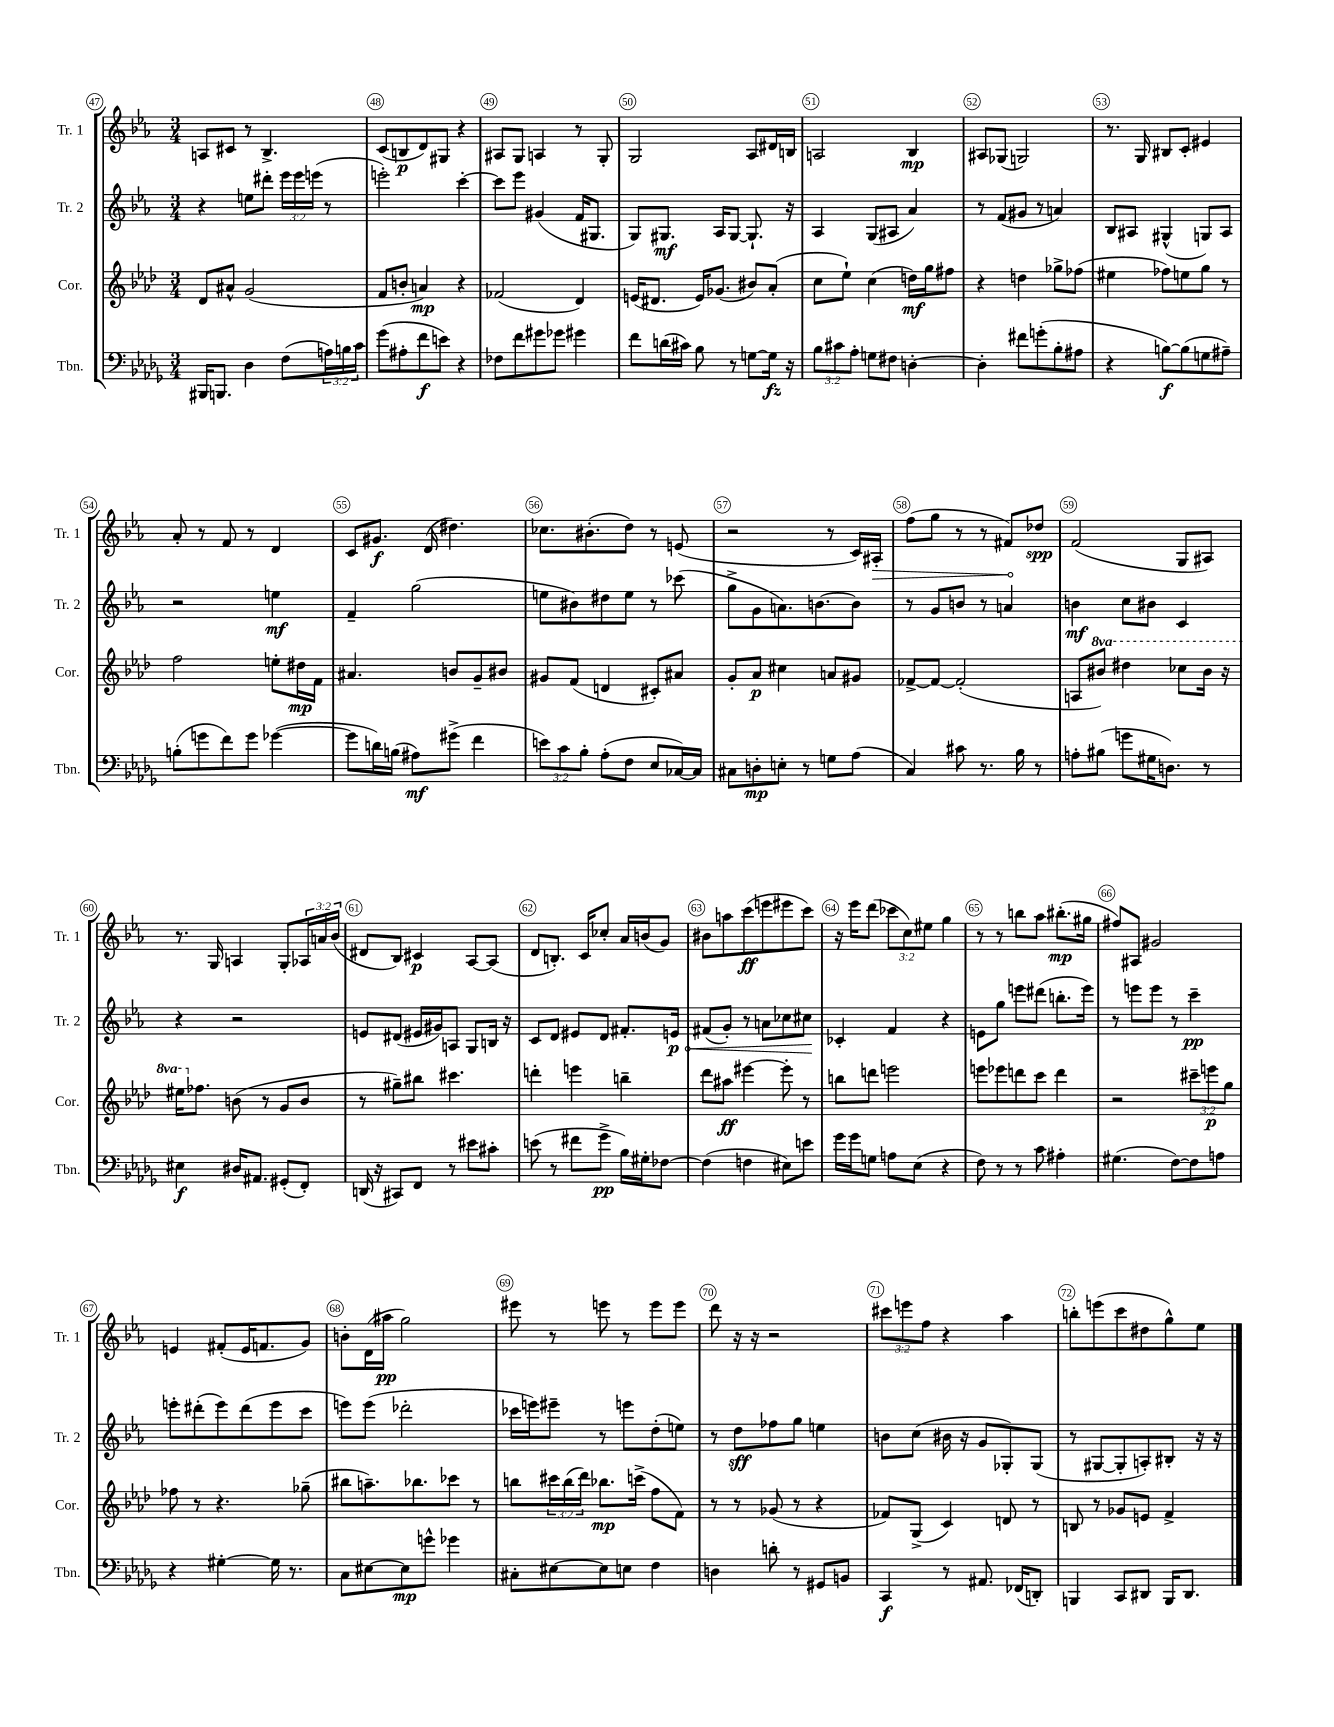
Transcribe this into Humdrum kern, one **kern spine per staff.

**kern	**kern	**kern	**kern
*staff4	*staff3	*staff2	*staff1
*clefF4	*clefG2	*clefG2	*clefG2
*k[b-e-a-d-g-]	*k[b-e-a-d-]	*k[b-e-a-]	*k[b-e-a-]
*M3/4	*M3/4	*M3/4	*M3/4
16BBB#	8d-	4r	8A
8.BBB	.	.	.
.	8a#^^	.	8c#
4D-	(2g	8ee	8r
.	.	8ddd#'	4.B-^
(8F	.	24eee-	.
.	.	24eee-	.
.	.	(24eee	.
24A)	.	8r	.
24B	.	.	.
24c	.	.	.
=	=	=	=
(8g-	8f	2eee')	(8c
8A#'	8b'	.	8B
8f	4a)	.	8d)
8e)	.	.	8G#
4r	4r	[4ccc'	4r
=	=	=	=
8F-	(2f-	8ccc]	8A#
8f	.	8eee-	8G
8g#	.	(4g#	4A
8g-	.	.	.
4g#	4d-)	16f	8r
.	.	8.G#	.
.	.	.	8G'
=	=	=	=
8f	(16e	8G)	2G
.	8.d#	.	.
(16d	.	8.G#	.
16c#)	.	.	.
8B-	16e)	.	.
.	(8.g-	16A-	.
8r	.	[8G#	.
[8G	8b#)	8.G#`]	8A-
16G]	(8a-'	.	16d#
16r	.	16r	16B
=	=	=	=
12B-	8cc	4A-	2A
12c#	.	.	.
.	8ee-`)	.	.
12A-'	.	.	.
8G	(4cc	(8G	.
8F#	.	8A#	.
[4D'	16dd)	4a-)	4B-
.	16gg	.	.
.	8ff#	.	.
=	=	=	=
4D']	4r	8r	8A#
.	.	(8f	(8G-
8f#	4dd	8g#	2G)
(8g'	.	8r	.
8B-'	8gg-^	4a)	.
8A#	(8ff-	.	.
=	=	=	=
4r	4ee#	8B-	8.r
.	.	8A#	.
.	.	.	16G
[8B)	8ff-)	(4G#^^	8B#
(8B]	8ee	.	8c'
8G	8gg	8G)	4e#
8A#~)	8r	8A#	.
=	=	=	=
(8B'	2ff	2r	8a-'
8g	.	.	8r
8f)	.	.	8f
8g	.	.	8r
([4g-	8ee'	4ee	4d
.	16dd#	.	.
.	16f	.	.
=	=	=	=
8g-]	4.a#	4f~	8c
16d)	.	.	8.g#
(16B	.	.	.
8A#)	.	(2gg	.
.	.	.	(16d
(8g#^	8b	.	4.dd#)
4f	8g~	.	.
.	8b#	.	.
=	=	=	=
12e)	8g#	8ee	8.cc-
12c	.	.	.
.	(8f	8b#)	.
12B-'	.	.	.
.	.	.	(8.b#'
(8A-'	4d	8dd#	.
8F	.	8ee	8dd)
8E-	8c#')	8r	8r
[16C-)	8a#	(8ccc-	(8e
16C-]	.	.	.
=	=	=	=
8C#	8g'	8gg^	2r
8D'	8a-	8g	.
8E'	4cc#	8.a)	.
8r	.	.	.
.	.	[8.b	.
8G	8a	.	8r
(8A-	8g#	8b]	16c)
.	.	.	16A#'
=	=	=	=
4C)	[8f-^	8r	(8ff
.	8f-_	8g	8gg
8c#	(2f-']	8b	8r
8.r	.	8r	8r
.	.	4a	8f#)
16B-	.	.	.
8r	.	.	8dd-
=	=	=	=
8A'	8A	4b	(2f
(8B#	8bb#)	.	.
8g	4ddd#	8cc	.
16G#	.	8b#	.
8.D)	.	.	.
.	8ccc-	4c	8G
8r	16bb#	.	8A#)
.	16r	.	.
=	=	=	=
4E#	16eee#	4r	8.r
.	8.ff-	.	.
.	.	.	16G
16D#	(8b	2r	4A
8.AA#	.	.	.
.	8r	.	.
(8GG#'	8g	.	8G'
8FF')	8b	.	24A-
.	.	.	24a
.	.	.	(24b-
=	=	=	=
(16DD	8r	8e	8d#
16r	.	.	.
8CC#)	8gg#~)	(8d#	8B-)
8FF	8bb#	16e#	4c#
.	.	16g#)	.
8r	4.ccc#	8A	.
8e#	.	8G	[8A-
8c#'	.	16B	(8A-]
.	.	16r	.
=	=	=	=
(8e	4ddd'	8c	8d
8r	.	8d	8.B')
8f#	4eee	8e#	.
.	.	.	16c
8g-^	.	8d	8cc-'
16B-)	4bb~	8.f#'	16a-
16G#'	.	.	(16b
[8F-	.	.	8g)
.	.	16e	.
=	=	=	=
(4F-]	8ddd-	(8f#	8b#
.	8aa#	8g')	8aa
4F	[4eee#	8r	(8ccc
.	.	8a	8eee
8E#)	8eee#']	8cc-	8eee#
8e	8r	8cc#	8ccc)
=	=	=	=
16g-	8bb	4c-'	16r
16g-	.	.	16eee-
8G	8ddd	.	(8ddd
8A	2eee	4f	12ccc-
.	.	.	12cc)
(8E-	.	.	.
.	.	.	12ee#
4r	.	4r	4gg
=	=	=	=
8F)	8eee	8e	8r
8r	8eee-	8gg	8r
8r	8ddd	8eee	8bb
8c	8ccc	(8ddd#	8aa-
4A#'	4ddd	8.bb'	(8.bb#'
.	.	16eee)	16gg#
=	=	=	=
(4.G#	2r	8r	8ff#)
.	.	8eee	8A#
.	.	8eee	2g#
[8F)	.	8r	.
8F]	12ccc#~	4ccc~	.
.	12eee	.	.
8A	.	.	.
.	12gg	.	.
=	=	=	=
4r	8ff-	8eee'	4e
.	8r	(8ddd#'	.
[4G#'	4.r	8eee)	(8f#'
.	.	(8ddd#	16e
.	.	.	8.f
16G#]	.	8eee	.
8.r	.	.	.
.	(8gg-~	8ccc	8g)
=	=	=	=
8C	8bb#	8eee)	8b'
[8E#	8.aa~)	(8eee	(16d
.	.	.	16aa#
8E#]	.	2ddd-'	2gg)
.	8.bb-	.	.
8g^^	.	.	.
4g-	8ccc-	.	.
.	8r	.	.
=	=	=	=
8C#'	8bb	16ccc-	8eee#
.	.	16eee)	.
[8E#	24ccc#	8eee#~	8r
.	(24bb	.	.
.	24ddd-)	.	.
8E#]	8.bb-	8r	8eee
8E	.	8eee	8r
.	(16ccc^	.	.
4F	8ff	(8dd'	8eee
.	8f)	8ee)	8eee
=	=	=	=
4D	8r	8r	8ddd
.	8r	8dd	16r
.	.	.	16r
8d'	(8g-	8ff-	2r
8r	8r	8gg	.
8GG#	4r	4ee	.
8BB	.	.	.
=	=	=	=
4CC	8f-)	8b	12ccc#
.	.	.	12eee
.	(8G^	(8cc	.
.	.	.	12ff
8r	4c)	16b#	4r
.	.	16r	.
8.AA#	.	8g	.
.	8d	8G-')	4aa-
(16FF-	.	.	.
8DD')	8r	(8G-	.
=	=	=	=
4BBB	8B	8r	8bb'
.	8r	[8G#	(8eee
8CC	8g-	8G#']	8ccc
8DD#	8e	8A')	8dd#
16BBB	4f^	8B#'	8gg^^)
8.DD#	.	.	.
.	.	16r	8ee-
.	.	16r	.
==	==	==	==
*-	*-	*-	*-
